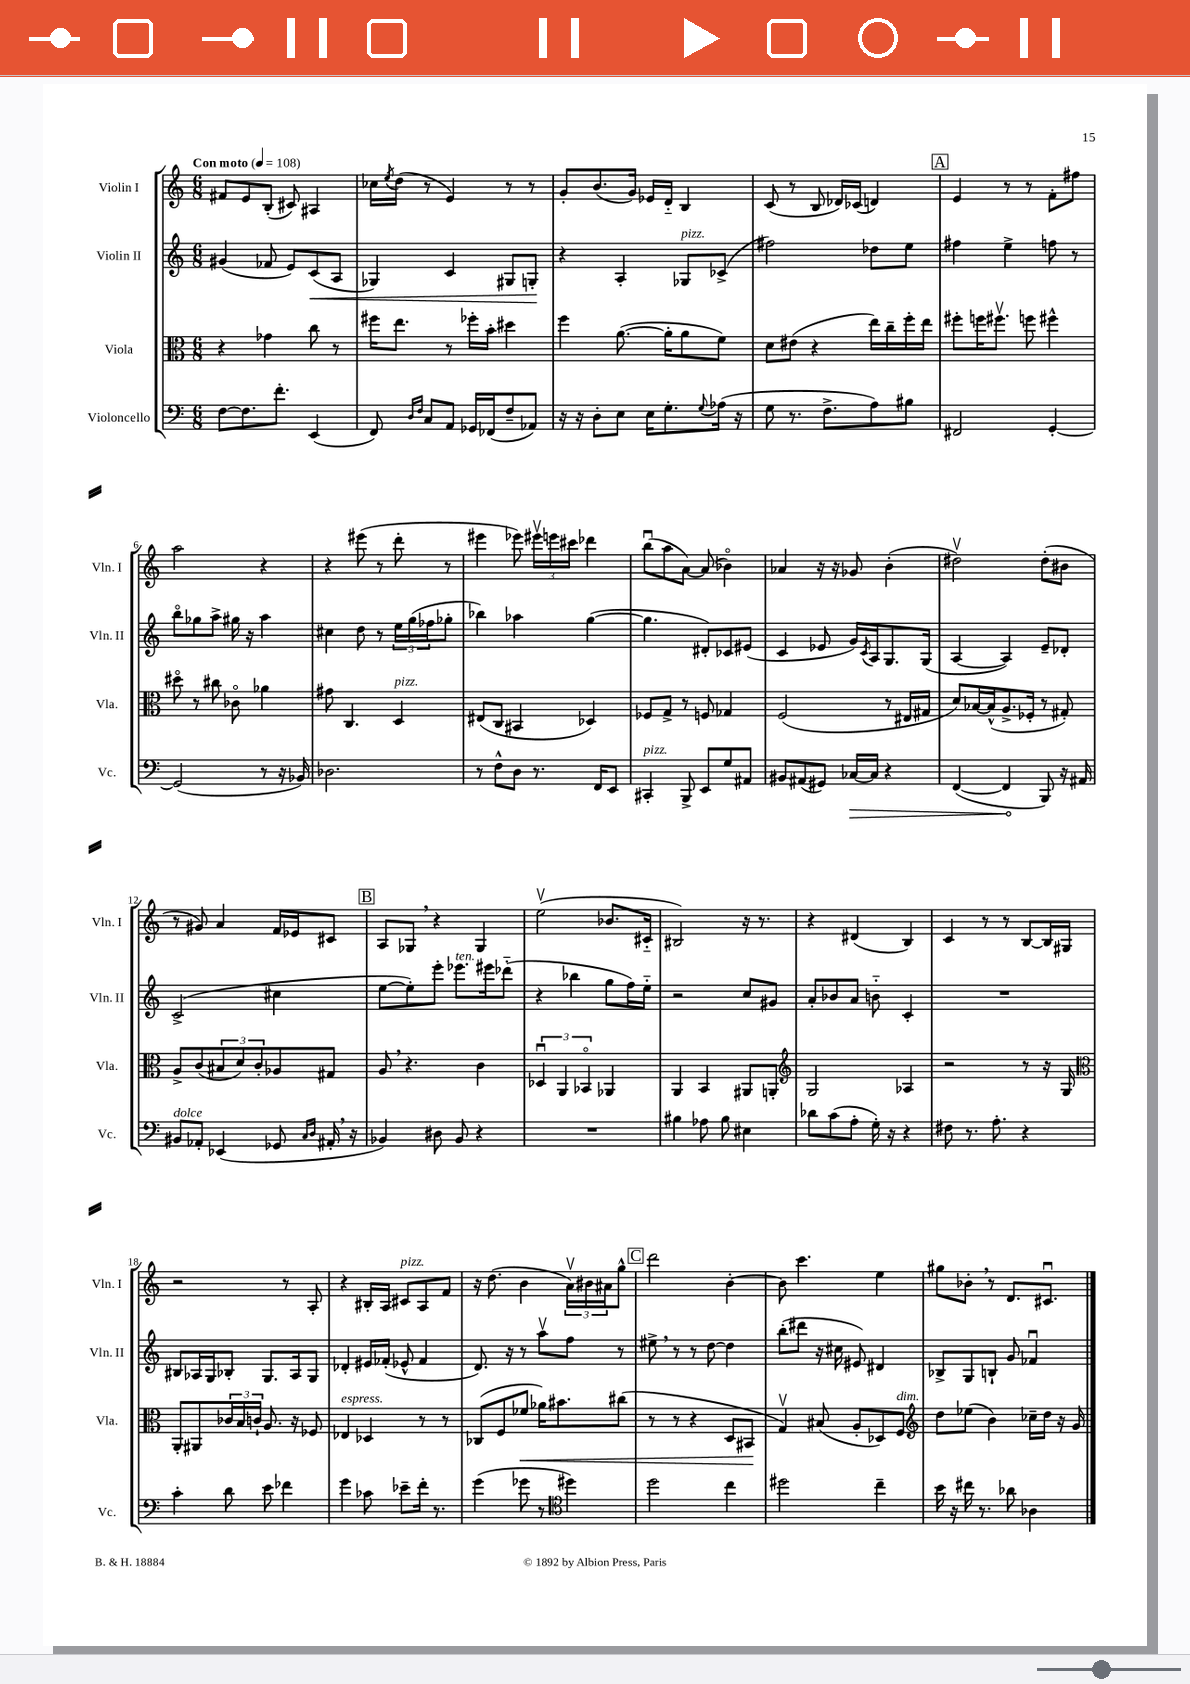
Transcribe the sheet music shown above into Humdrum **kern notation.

**kern	**kern	**kern	**kern
*staff4	*staff3	*staff2	*staff1
*clefF4	*clefC3	*clefG2	*clefG2
*k[]	*k[]	*k[]	*k[]
*M6/8	*M6/8	*M6/8	*M6/8
*MM108	*MM108	*MM108	*MM108
[8F	4r	(4g#	8f#
8.F]	.	.	8e
.	4g-	8f-	(8B'
8.f'	.	.	.
.	.	8e)	8c#)
(4EE	8cc	(8c	4A#
.	8r	8A	.
=	=	=	=
8FF)	16ff#	4G-)	16cc-
.	.	.	8qee
.	8.ee	.	(16dd
16qqD	.	.	.
16qqF	.	.	.
8C	.	.	8r
8AA	8r	4c	4e)
16GG-	16ff-'	.	.
(16FF-	16b'	.	.
8F~	4dd#	8G#	8r
8AA-)	.	8G'	8r
=	=	=	=
16r	4ff	4r	8g'
16r	.	.	.
8D'	.	.	(8.b
8E	([8.a	4A'	.
.	.	.	16g)
16E	.	.	16e-
8.G'	16a']	.	16d'~
.	8a	8G-	4B
8qqG	.	.	.
(16A-	8f)	(8c-^	.
16r	.	.	.
=	=	=	=
8G	8d	2ff#)	(8c
8.r	(8e#	.	8r
.	4r	.	8B
8.F^	.	.	.
.	.	.	16d-)
.	.	.	(16c-
8A)	16ee)	8dd-	4d)
.	16cc~	.	.
8B#	16ff'	8ee	.
.	16ee	.	.
=	=	=	=
2FF#	8ff#'	4ff#	4e
.	16ff	.	.
.	8.ff#v	.	.
.	.	4ee^	8r
.	8ff	.	8r
[4GG'	4ff#^^	8ff	8f'
.	.	8r	8ff#
=	=	=	=
(2GG]	8dd#o	8bbo	2aa
.	8r	8gg-	.
.	8cc#	8aa^	.
.	8c-o	16gg#	.
.	.	16r	.
8r	4a-	4aa	4r
16r	.	.	.
16BB-)	.	.	.
=	=	=	=
2.D-	8g#	4cc#	4r
.	4.C	.	.
.	.	8dd	(8eee#
.	.	8r	8r
.	4D	24ee	8ddd'
.	.	(24gg	.
.	.	24ff-	.
.	.	8gg-'	8r
=	=	=	=
8r	(8E#	4bb-)	4eee#
8F^^	8C	.	.
8D	4BB#	4aa-	8eee-)
8.r	.	.	24eee#v
.	.	.	24eee
.	.	.	24ccc#
.	4D-)	([4gg	4ddd-
16FF	.	.	.
8EE	.	.	.
=	=	=	=
4CC#'	8F-	4.gg]	(8bbu
.	8G^	.	8aa
8BBB^	8r	.	[8a)
8EE	8F	8d#')	(8a]
8G	4G-	8c-	4b-o)
8AA#	.	(8e#	.
=	=	=	=
8BB#	(2F	4c	4a-
(8AA#	.	.	.
8GG#)	.	8e-	16r
.	.	.	16r
[16C-	.	16g)	8g-
.	.	8qc	.
16C-]	.	16A	.
4r	8r	8.G	(4b'
.	16E#	.	.
.	16G#	(16G	.
=	=	=	=
([4FF	8d)	[4A	2dd#v)
.	[16B-	.	.
.	(16B-^^]	.	.
4FF]	8.A^	4A])	.
.	16F-'	.	.
8BBB)	8r	8e~	(8dd#'
16r	8G#')	8d-'	8b#
16AA#	.	.	.
=	=	=	=
8BB#	8A^	(2c^	8r
8AA-'	(8c	.	8g#)
(4EE-	12B#	.	4a
.	12d)	.	.
.	12c'	.	.
8GG-	8A-	4cc#	16f
.	.	.	16e-
16qqC	.	.	.
16qqD	.	.	.
16AA#'	8G#	.	8c#
16r	.	.	.
=	=	=	=
4BB-)	8A	[8ee	8A
.	4.r	8ee'])	8G-
8D#	.	8eee'	4r
8BB-	.	8.eee-	.
4r	4c	.	4G-
.	.	16eee#	.
.	.	(8ddd-'~	.
=	=	=	=
2.r	6D-u	4r	(2eev
.	6AA	.	.
.	.	4bb-	.
.	6BB-o	.	.
.	4AA-	8gg	8.b-
.	.	16ff)	.
.	.	16ee'~	16c#'~
=	=	=	=
4B#	4AA	2r	2B#)
8A-	4BB	.	.
8B#	.	.	.
4E#	8AA#	8cc	16r
.	.	.	8.r
.	8AA'	8g#	.
=	=	=	=
*	*clefG2	*	*
8d-	2G	8a'	4r
(8c	.	8b-	.
8A'	.	8a	(4d#
16G')	.	8b'~	.
16r	.	.	.
4r	4A-	4c'	4B)
=	=	=	=
8F#	2r	2.r	4c
8.r	.	.	.
.	.	.	8r
8.A'	.	.	.
.	.	.	8r
4r	8r	.	[8B
.	16r	.	16B]
.	16G	.	16G#
=	=	=	=
*	*clefC3	*	*
4c'	8AA'	8B#	2r
.	8AA#	16A-	.
.	.	16G	.
8d	24c-	8B-'	.
.	24B	.	.
.	24c`	.	.
8e	8.A	8.G	.
4f-	.	.	8r
.	16r	16A-	.
.	8F-	8G	8A'
=	=	=	=
4g	4E-	4d-'	4r
8c-	4D-	16e#	16B#'
.	.	(16f-'	16A
8e-~	.	8e-^^	8c#
16f'	8r	4f-	8A
8.r	.	.	.
.	8r	.	8f
=	=	=	=
(4g	(8C-	8.d)	16r
.	.	.	(8.dd
.	8F	.	.
.	.	16r	.
8g-	8f-	8r	4b
8r	16a-)	8aav	.
.	8.b#	.	.
*clefC4	*	*	*
4dd#)	.	8ff	24av)
.	.	.	24b#
.	.	.	24a#
.	(8cc#	8r	8gg^^
=	=	=	=
2dd	8r	8ee#^	2ddd
.	8r	8r	.
.	4r	8r	.
.	.	[8dd	.
4cc	8D	4dd]	[4b'
.	8BB#	.	.
=	=	=	=
2dd#	4Gv)	(8bb'	8b]
.	.	8ddd#	4.ccc
.	(8B#	16r	.
.	.	16cc#	.
.	8A'	8e#)	.
4cc~	8D-)	4d#	4ee
.	8F	.	.
=	=	=	=
*	*clefG2	*	*
16b	8dd	8B-^	8gg#
16r	.	.	.
16cc#	(8ee-	8G	8b-'
8.r	.	.	.
.	4b)	8B`	8r
8a-	.	8g	8.d
4A-	16cc-~	4f-u	.
.	16dd	.	8.c#u
.	16r	.	.
.	16g	.	.
==	==	==	==
*-	*-	*-	*-
